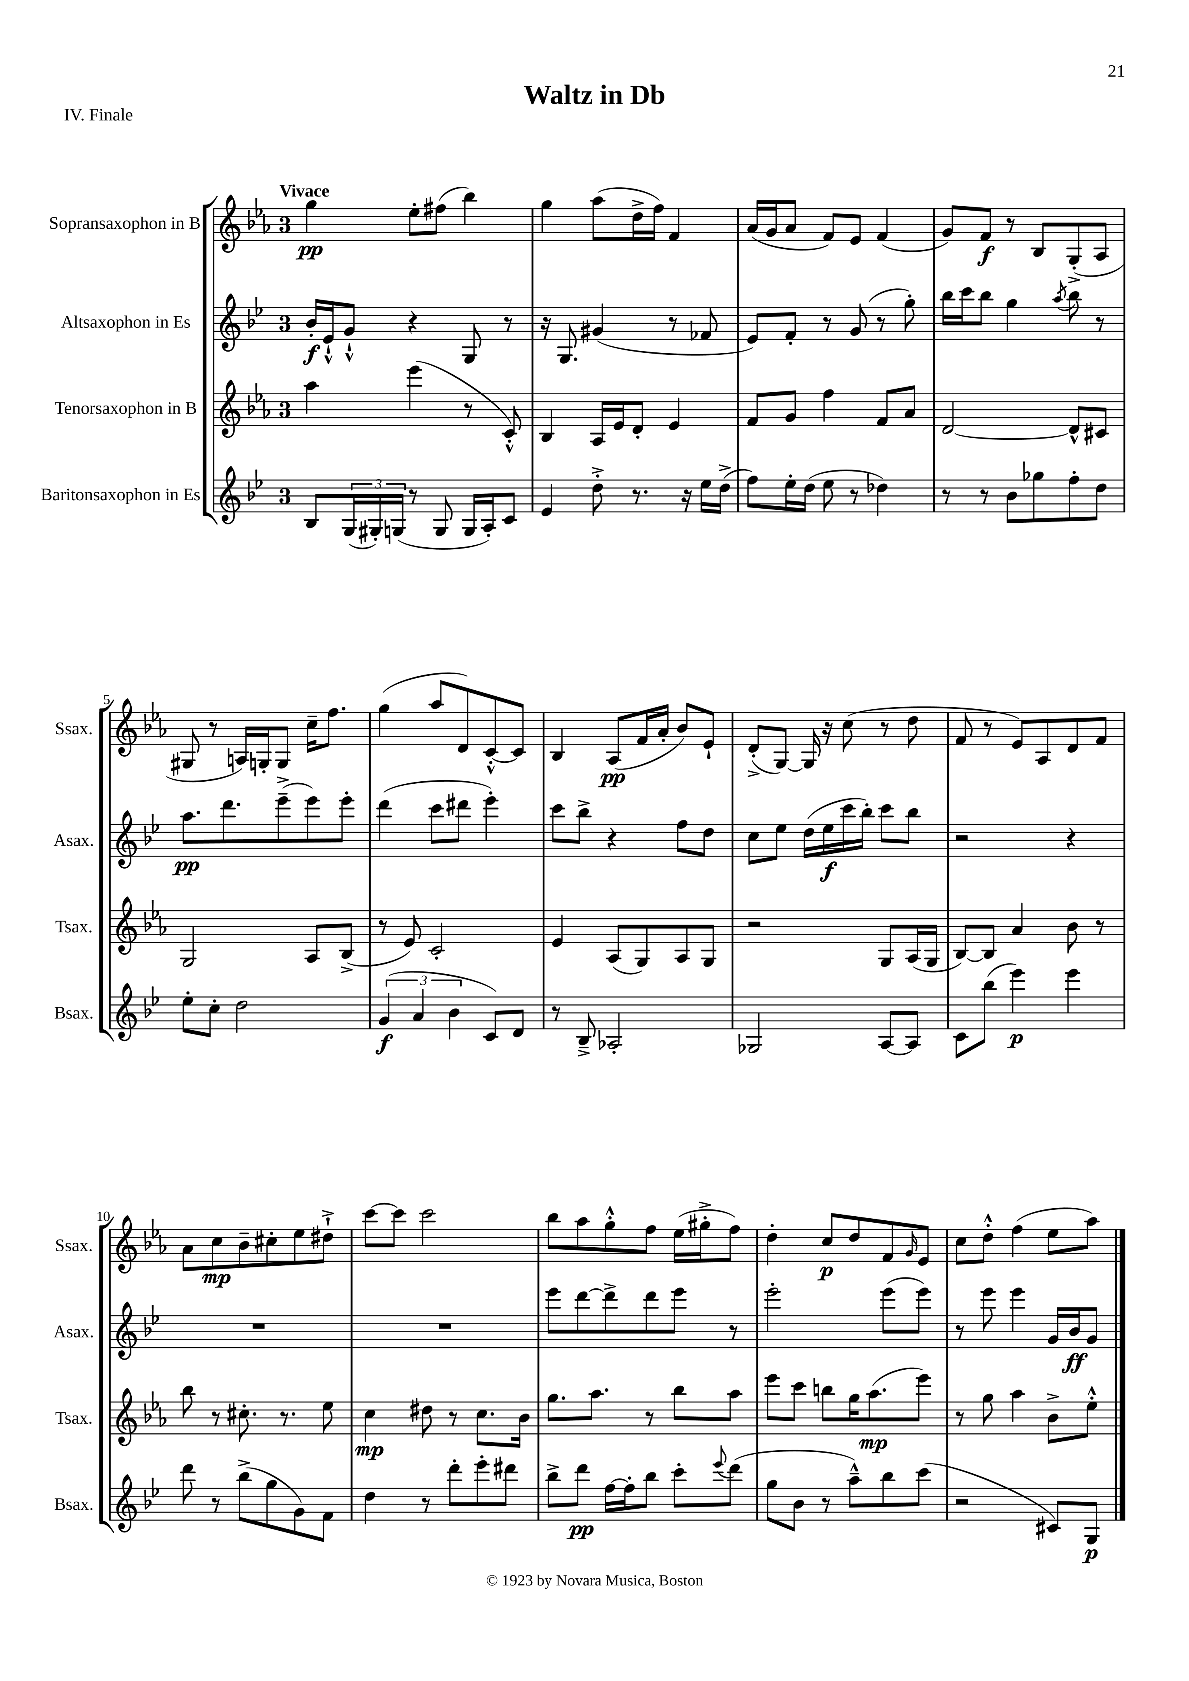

**kern	**kern	**kern	**kern
*staff4	*staff3	*staff2	*staff1
*clefG2	*clefG2	*clefG2	*clefG2
*k[b-e-]	*k[b-e-a-]	*k[b-e-]	*k[b-e-a-]
*M3/4	*M3/4	*M3/4	*M3/4
8B-	4aa-	16b-'	4gg
.	.	16e-`^^	.
(24G	.	8g`^^	.
24G#')	.	.	.
(24G	.	.	.
8r	(4eee-	4r	8ee-'
8G	.	.	(8ff#
16G	8r	8G	4bb-)
16A')	.	.	.
8c	8c'^^)	8r	.
=	=	=	=
4e-	4B-	16r	4gg
.	.	8.G	.
8dd'^	16A-	(4g#	(8aa-
.	16e-	.	.
8.r	8d'	.	16dd^
.	.	.	16ff)
.	4e-	8r	4f
16r	.	.	.
16ee-	.	8f-	.
(16dd^	.	.	.
=	=	=	=
8ff)	8f	8e-)	(16a-
.	.	.	16g
16ee-'	8g	8f'	8a-
(16dd	.	.	.
8ee-	4ff	8r	8f)
8r	.	(8g	8e-
4dd-)	8f	8r	(4f
.	8a-	8gg')	.
=	=	=	=
8r	[2d	16bb-	8g)
.	.	16ccc	.
8r	.	8bb-	8f
8b-	.	4gg	8r
8gg-	.	.	8B-
.	.	8qaa	.
8ff'	8d^^]	8bb-	(8G'^
8dd	8c#	8r	8A-
=	=	=	=
8ee-'	2G	8.aa	8G#
8cc'	.	.	8r
.	.	8.ddd	.
2dd	.	.	16A)
.	.	.	16G'
.	.	(8eee-~^	8G
.	8A-	8eee-)	16cc~
.	.	.	8.ff
.	(8B-^	8eee-'	.
=	=	=	=
(6g	8r	(4ddd	(4gg
.	8e-)	.	.
6a	.	.	.
.	2c'	8ccc	8aa-
6b-	.	.	.
.	.	8ddd#	8d)
8c)	.	4eee-')	[8c'^^
8d	.	.	8c]
=	=	=	=
8r	4e-	8ccc	4B-
8B-~^	.	8bb-^	.
2A-'	(8A-	4r	(8A-
.	8G)	.	16f
.	.	.	16a-'
.	8A-	8ff	8b-)
.	8G	8dd	8e-`
=	=	=	=
2G-	2r	8cc	(8d'^
.	.	8ee-	[8G)
.	.	(16dd	16G]
.	.	16ee-	16r
.	.	16ccc	(8cc
.	.	16bb-')	.
[8A	8G	8ccc	8r
8A]	(16A-	8bb-	8dd
.	16G	.	.
=	=	=	=
8c	[8B-)	2r	8f
(8bb-	8B-]	.	8r
4eee-)	4a-	.	8e-)
.	.	.	8A-
4eee-	8b-	4r	8d
.	8r	.	8f
=	=	=	=
8ddd	8bb-	2.r	8a-
8r	8r	.	8cc
(8bb-^	8.cc#'	.	8b-~
8gg	.	.	8cc#'
.	8.r	.	.
8g)	.	.	8ee-
8f	8ee-	.	8dd#`^
=	=	=	=
4dd	4cc	2.r	[8ccc
.	.	.	8ccc]
8r	8dd#	.	2ccc
8ddd'	8r	.	.
8eee-'	8.cc	.	.
8ddd#	.	.	.
.	16b-	.	.
=	=	=	=
8bb-^	8.gg	8eee-	8bb-
8ddd	.	[8ddd	8aa-
.	8.aa-	.	.
[16ff	.	8ddd^]	8gg'^^
16ff']	.	.	.
8bb-	8r	8ddd	8ff
8ccc'	8bb-	8eee-	(16ee-
.	.	.	16gg#'^
8qqeee-	.	.	.
(8ddd	8aa-	8r	8ff)
=	=	=	=
8gg	8eee-	2eee-'	4dd'
8b-	8ccc	.	.
8r	8bb	.	8cc
8aa~^^)	16gg	.	8dd
.	(8.aa-	.	.
8bb-	.	(8eee-	8f
.	.	.	16qqg
(8ccc	8eee-)	8eee-)	8e-
=	=	=	=
2r	8r	8r	8cc
.	8gg	8eee-	8dd'^^
.	4aa-	4eee-	(4ff
8c#)	8b-^	16g	8ee-
.	.	16b-	.
8G	8ee-'^^	8g	8aa-)
==	==	==	==
*-	*-	*-	*-
